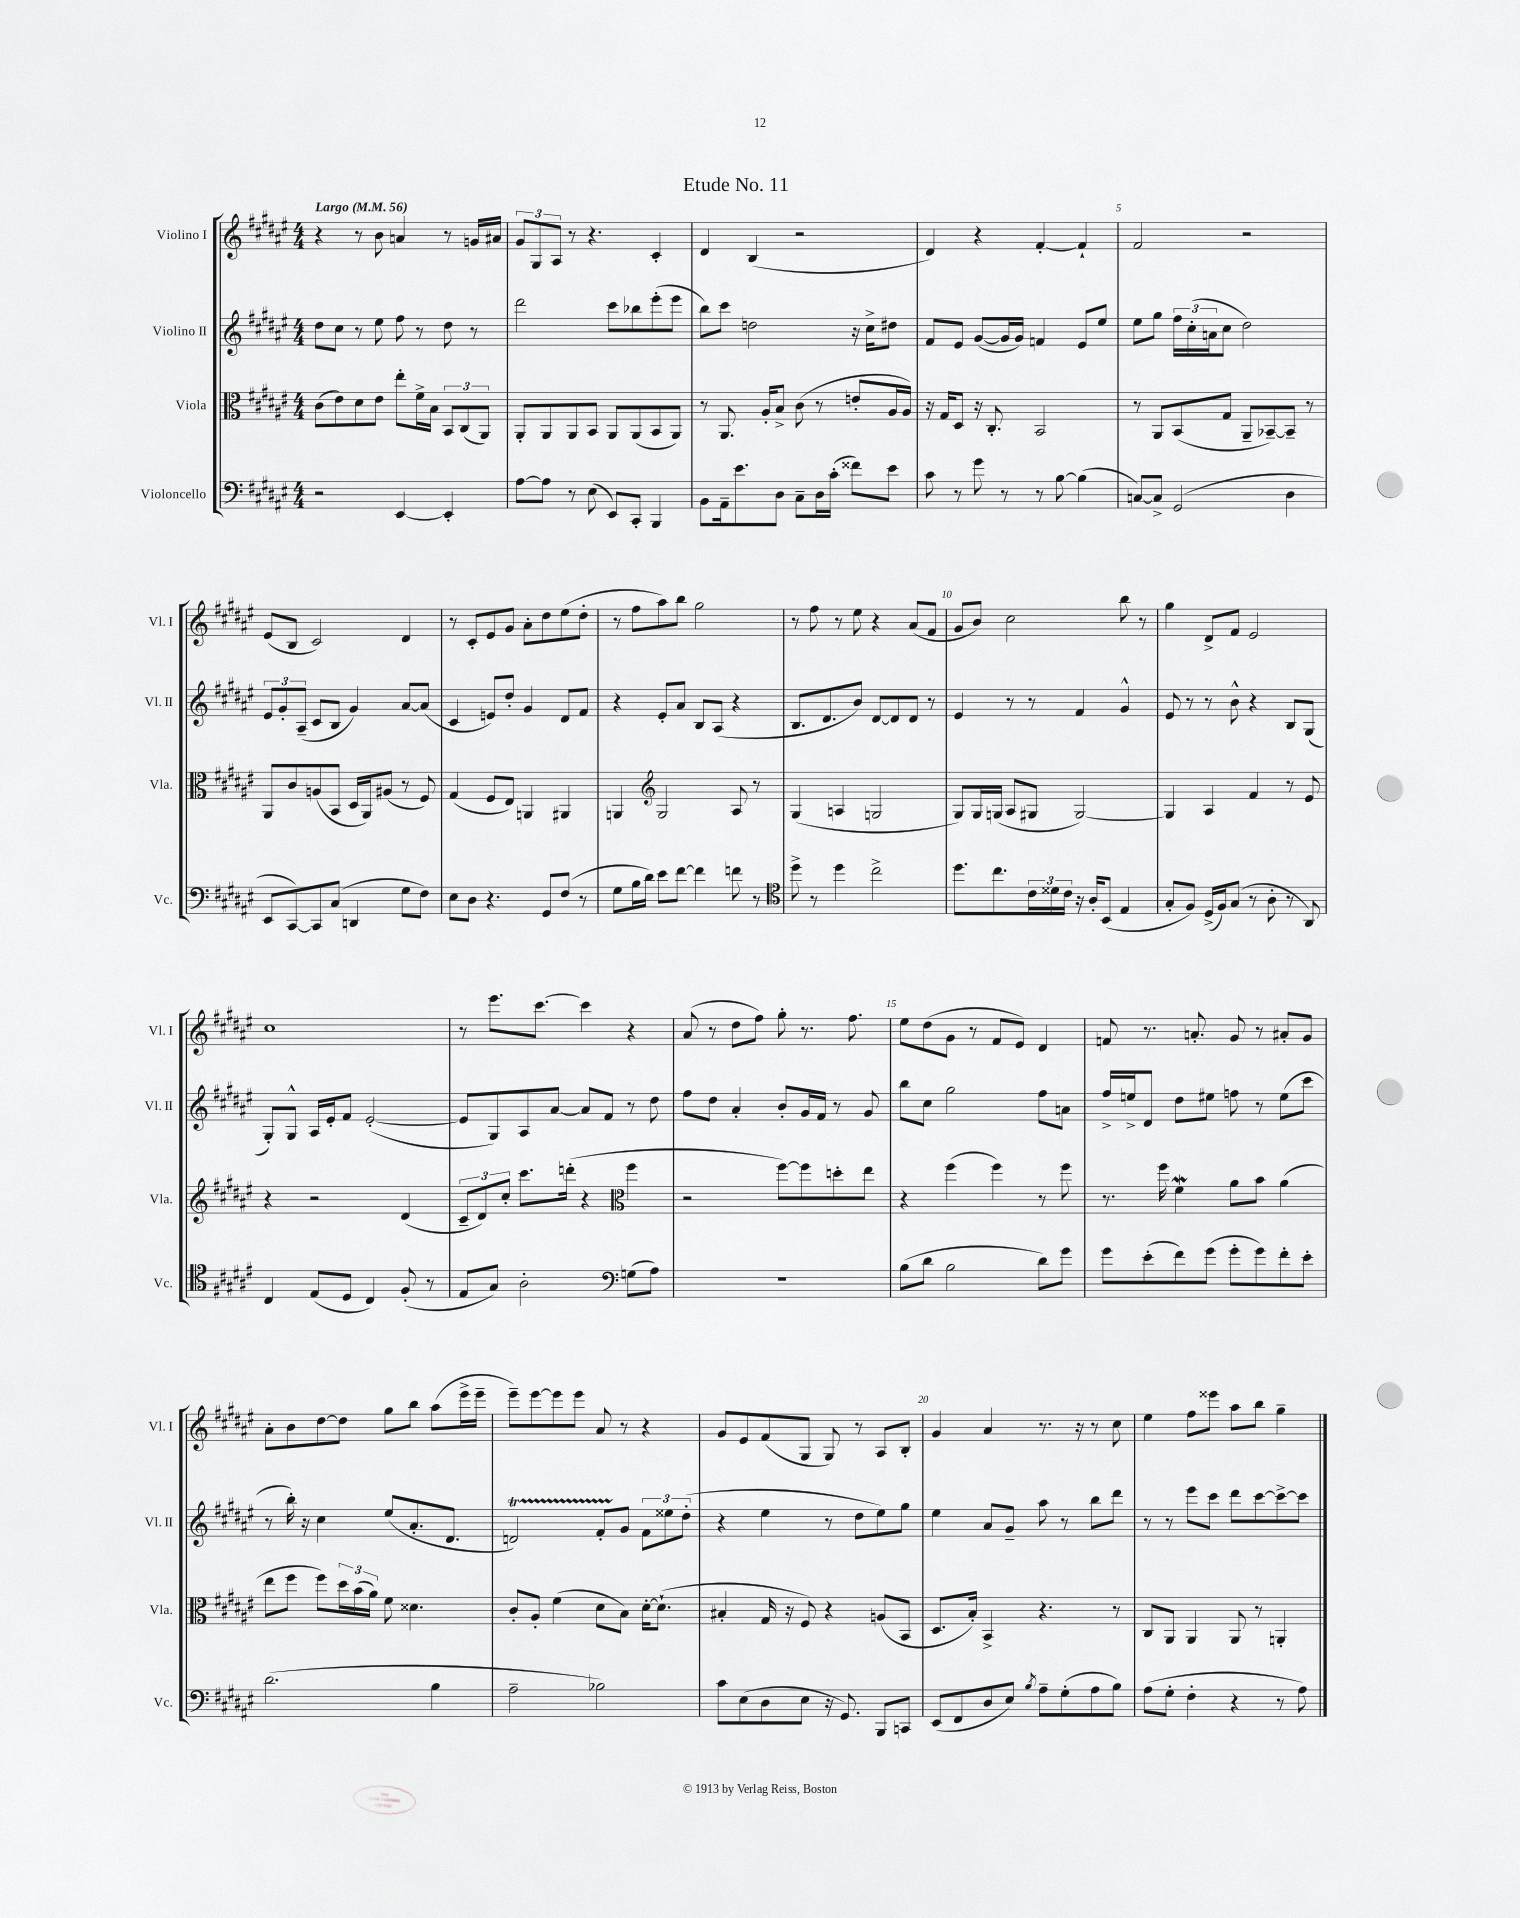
\header { title = "Etude No. 11" }
<<
\new StaffGroup <<
\new Staff = "s0" \with { instrumentName = "Violino I" shortInstrumentName = "Vl. I" } {
    \clef treble \key fis \major \numericTimeSignature \time 4/4 \tempo "Largo" 4 = 56
    r4 r8 b'8 a'4 r8 g'16 ais'16 |
    \tuplet 3/2 { gis'8 gis8 ais8 } r8 r4. cis'4-. |
    dis'4 b4( r2 |
    dis'4) r4 fis'4~-. fis'4-! |
    fis'2 r2 |
    eis'8( b8 cis'2) dis'4 |
    r8 cis'8-. eis'8 gis'8 ais'8-. dis''8 eis''8( dis''8-. |
    r8 fis''8 ais''8) b''8 gis''2 |
    r8 fis''8 r8 eis''8 r4 ais'8( fis'8 |
    gis'8 b'8) cis''2 b''8 r8 |
    gis''4 dis'8-> fis'8 eis'2 |
    cis''1 |
    r8 eis'''8. cis'''8.~ cis'''4 r4 |
    ais'8( r8 dis''8 fis''8) gis''8-. r8. fis''8. |
    eis''8 dis''8( gis'8 r8 fis'8 eis'8) dis'4 |
    f'8 r8. a'8.-. gis'8 r8 ais'8-. gis'8 |
    ais'8-. b'8 dis''8~ dis''8 gis''8 b''8 ais''8( eis'''16-> eis'''16-- |
    eis'''8--) eis'''8~ eis'''8 eis'''8 ais'8 r8 r4 |
    gis'8 eis'8 fis'8( gis8 gis8) r8 ais8 b8-. |
    gis'4 ais'4 r8. r16 r8 cis''8 |
    eis''4 fis''8 eisis'''8 ais''8 b''8 gis''4-- \bar "|." |
}
\new Staff = "s1" \with { instrumentName = "Violino II" shortInstrumentName = "Vl. II" } {
    \clef treble \key fis \major \numericTimeSignature \time 4/4
    dis''8 cis''8 r8 eis''8 fis''8 r8 dis''8 r8 |
    dis'''2 cis'''8 bes''8 eis'''8-.( eis'''8 |
    b''8) cis'''8 d''2 r16 cis''16-> dis''8 |
    fis'8 eis'8 gis'8~( gis'16 gis'16) f'4 eis'8 eis''8 |
    eis''8 gis''8 \tuplet 3/2 { fis''16 cis''16-.( a'16 } cis''8 dis''2) |
    \tuplet 3/2 { eis'8 gis'8-. ais8--( } cis'8 b8 gis'4) ais'8~ ais'8( |
    cis'4 e'8) dis''8-. gis'4 dis'8 fis'8 |
    r4 eis'8-. ais'8 b8 ais8( r4 |
    b8. dis'8. b'8) dis'8~ dis'8 dis'8 r8 |
    eis'4 r8 r8 fis'4 gis'4-^ |
    eis'8 r8 r8 b'8-^ r4 b8 gis8( |
    gis8-.) gis8-^ ais16 eis'16-. fis'8 eis'2~-.( |
    eis'8 gis8) ais8 ais'8~ ais'8 fis'8 r8 dis''8 |
    fis''8 dis''8 ais'4-. b'8-. gis'16 fis'16 r8 gis'8 |
    b''8 cis''8 gis''2 fis''8 a'8 |
    fis''16-> e''16-> dis'8 dis''8 eis''8 f''8 r8 eis''8( cis'''8 |
    r8 b''16-.) r16 cis''4 eis''8( ais'8.-. dis'8. |
    d'2\startTrillSpan) fis'8-. gis'8\stopTrillSpan \tuplet 3/2 { fis'8 eisis''8 dis''8-.( } |
    r4 eis''4 r8 dis''8 eis''8) gis''8 |
    eis''4 ais'8 gis'8-- ais''8 r8 b''8 dis'''8 |
    r8 r8 eis'''8 cis'''8 dis'''8 cis'''8~ cis'''8~-> cis'''8 \bar "|." |
}
\new Staff = "s2" \with { instrumentName = "Viola" shortInstrumentName = "Vla." } {
    \clef alto \key fis \major \numericTimeSignature \time 4/4
    cis'8( eis'8) dis'8 eis'8 eis''8-. fis'16-> b16 \tuplet 3/2 { b,8 cis8( ais,8) } |
    ais,8-. ais,8 ais,8 b,8 ais,8 ais,8( b,8 ais,8) |
    r8 ais,8. ais16-. b8-> cis'8( r8 e'8-. ais16 ais16) |
    r16 gis16 dis8 r16 cis8.-. b,2 |
    r8 ais,8 b,8( gis8 ais,8-- bes,8~--) bes,8-- r8 |
    ais,8 cis'8 a8( b,8 dis16 ais,16) ais8( r8 fis8) |
    gis4( fis8 eis8) a,4 ais,4 |
    a,4 \clef treble gis2 ais8 r8 |
    gis4( a4 g2 |
    gis8) gis16 g16( ais8 gis8 gis2~) |
    gis4 ais4 fis'4 r8 eis'8 |
    r4 r2 dis'4( |
    \tuplet 3/2 { cis'8-- dis'8) cis''8-. } cis'''8. d'''16-.( r4 \clef alto fis''4 |
    r2 fis''8~) fis''8 d''8-. eis''8 |
    r4 fis''4( fis''4) r8 fis''8 |
    r8. fis''16 fis'4\mordent ais'8 b'8 ais'4( |
    eis''8 fis''8 fis''8) \tuplet 3/2 { dis''16 b'16( ais'16) } fis'8 disis'4. |
    cis'8-. ais8-. fis'4( dis'8 b8) dis'16~-. dis'8.-!( |
    bis4-. gis16 r16 fis8) r4 a8( b,8 |
    dis8. b16-.) b,4-> r4. r8 |
    cis8 ais,8 ais,4 ais,8 r8 a,4-. \bar "|." |
}
\new Staff = "s3" \with { instrumentName = "Violoncello" shortInstrumentName = "Vc." } {
    \clef bass \key fis \major \numericTimeSignature \time 4/4
    r2 eis,4~ eis,4-. |
    ais8~ ais8 r8 eis8( eis,8) cis,8-. b,,4 |
    b,8 ais,16-- eis'8. dis8 cis8-- dis16 cis'16-.( fisis'8) eis'8 |
    cis'8 r8 gis'8 r8 r8 b8~ b4( |
    c8~) c8-> gis,2( dis4 |
    eis,8 cis,8~) cis,8 cis8( d,4 gis8 fis8) |
    eis8 dis8 r4. gis,8 fis8( r8 |
    gis8 b16 dis'16) eis'8 fis'8~ fis'4 f'8 r8 |
    \clef tenor dis''8-> r8 dis''4 cis''2-> |
    dis''8. cis''8. \tuplet 3/2 { cis'16 disis'16 cis'16 } r16 ais16-. b,8( eis4 |
    gis8-. fis8) dis16->( fis16) gis8( r8 ais8-. r8 ais,8) |
    cis4 eis8( dis8 cis4) fis8-.( r8 |
    eis8 gis8) ais2-. \clef bass g8( ais8) |
    R1 |
    b8( dis'8 b2 dis'8) gis'8 |
    gis'8 eis'8-.( fis'8) gis'8( gis'8-. gis'8) fis'8-. eis'8-. |
    dis'2.( b4 |
    ais2-- bes2) |
    cis'8 eis8( dis8 eis8 r16 gis,8.) b,,8 c,8 |
    eis,8( fis,8 dis8 eis8) \acciaccatura { b8 } ais8-- gis8-.( ais8 b8) |
    ais8( gis8-. fis4-. r4 r8 ais8) \bar "|." |
}
>>
>>
\layout { \context { \Score \override BarNumber.break-visibility = ##(#f #t #t) barNumberVisibility = #(every-nth-bar-number-visible 5) } }
